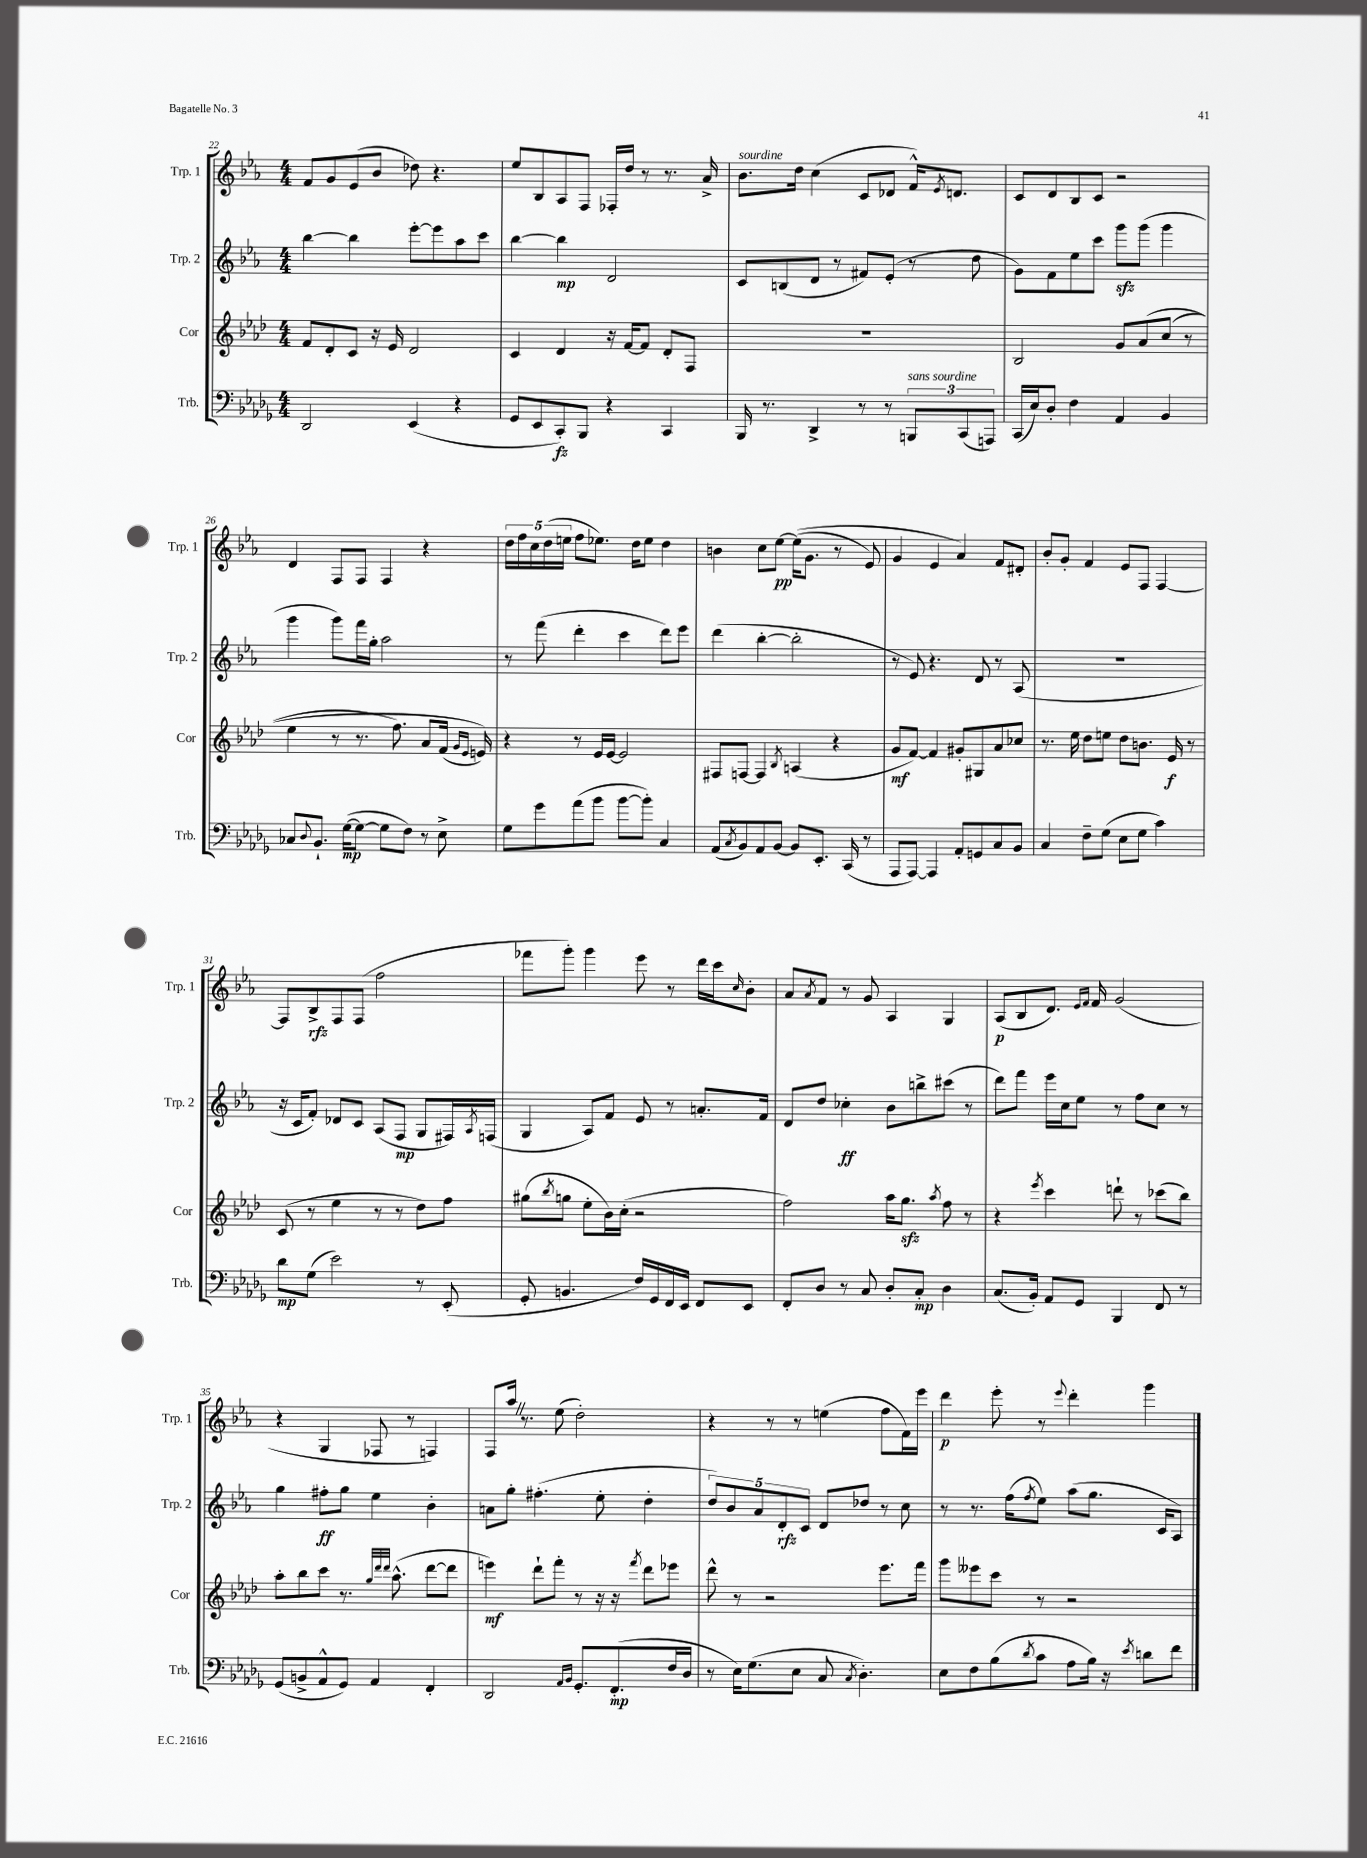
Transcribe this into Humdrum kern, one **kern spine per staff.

**kern	**dynam	**kern	**dynam	**kern	**dynam	**kern	**dynam
*part4	*part4	*part3	*part3	*part2	*part2	*part1	*part1
*staff4	*staff4	*staff3	*staff3	*staff2	*staff2	*staff1	*staff1
*I"Trb.	*	*I"Cor	*	*I"Trp. 2	*	*I"Trp. 1	*
*I'Trb.	*	*I'Cor	*	*I'Trp. 2	*	*I'Trp. 1	*
*clefF4	*	*clefG2	*	*clefG2	*	*clefG2	*
*k[b-e-a-d-g-]	*	*k[b-e-a-d-]	*	*k[b-e-a-]	*	*k[b-e-a-]	*
*M4/4	*	*M4/4	*	*M4/4	*	*M4/4	*
=22	=22	=22	=22	=22	=22	=22	=22
2DD-/	.	8f/L	.	[4bb-\	.	8f/L	.
.	.	8d-'/	.	.	.	8g/	.
.	.	8c/J	.	4bb-\]	.	(8e-/	.
.	.	16r	.	.	.	8b-/J	.
.	.	16e-/	.	.	.	.	.
(4EE-/	.	2d-/	.	[8eee-'\L	.	8dd-X\)	.
.	.	.	.	8eee-\]	.	4.r	.
4r	.	.	.	8aa-\	.	.	.
.	.	.	.	8ccc\J	.	.	.
=23	=23	=23	=23	=23	=23	=23	=23
8GG-/L	.	4c/	.	[4bb-\	.	8ee-/L	.
8EE-/	.	.	.	.	.	8B-/	.
8CC'/)	fz	4d-/	.	4bb-\]	mp	8A-/	.
8BBB-/J	.	.	.	.	.	8F/J	.
4r	.	16r	.	2d/	.	16F-X'/LL	.
.	.	[16f/KL	.	.	.	16dd/JJ	.
.	.	8f/J]	.	.	.	8r	.
4CC/	.	8d-'/L	.	.	.	8.r	.
.	.	8F/J	.	.	.	.	.
.	.	.	.	.	.	16a-^/	.
=24	=24	=24	=24	=24	=24	=24	=24
!	!	!	!	!	!	!LO:TX:a:i:t=sourdine	!
16BBB-/	.	1r	.	8c/L	.	8.b-\L	.
8.r	.	.	.	.	.	.	.
.	.	.	.	(8Bn/	.	.	.
.	.	.	.	.	.	16dd\Jk	.
4DD-^/	.	.	.	8d/J	.	(4cc\	.
.	.	.	.	8r	.	.	.
8r	.	.	.	8f#X/L)	.	8c/L	.
8r	.	.	.	(8e-'/J	.	8d-X/J	.
!LO:TX:a:i:t=sans sourdine	!	!	!	!	!	!	!
12BBBn/L	.	.	.	8r	.	16f^^/KL)	.
.	.	.	.	.	.	8qe-/	.
.	.	.	.	.	.	8.dn/J	.
(12CC/	.	.	.	.	.	.	.
.	.	.	.	8dd\	.	.	.
12AAAn/J)	.	.	.	.	.	.	.
=25	=25	=25	=25	=25	=25	=25	=25
(16CC/LL	.	2B-/	.	8g\L)	.	8c/L	.
16E-/J)	.	.	.	.	.	.	.
8D-'/J	.	.	.	8f\	.	8d/	.
4F\	.	.	.	8ee-\	.	8B-/	.
.	.	.	.	8ccc\J	.	8c/J	.
4AA-/	.	8g/L	.	8gggzz\L	.	2r	.
.	.	(8a-/	.	(8ggg\J	.	.	.
4BB-/	.	(8cc/J	.	4ggg\	.	.	.
.	.	8r	.	.	.	.	.
!!LO:LB:g=z
=26	=26	=26	=26	=26	=26	=26	=26
8C-X/L	.	4ee-\	.	4ggg\	.	4d/	.
8qqD-/	.	.	.	.	.	.	.
8.BB-`/J	.	.	.	.	.	.	.
.	.	8r	.	8ggg\L)	.	8F/L	.
([16G-\KL	mp	.	.	.	.	.	.
8G-\J_	.	8.r	.	16fff\L	.	8F/J	.
.	.	.	.	16gg'\JJ	.	.	.
8G-\L]	.	.	.	2aa-\	.	4F/	.
.	.	8.ff\)	.	.	.	.	.
8F\J)	.	.	.	.	.	.	.
8r	.	8a-/L	.	.	.	4r	.
8E-^\	.	(16f/Jk	.	.	.	.	.
.	.	16qqg/LL	.	.	.	.	.
.	.	16qqe-/JJ	.	.	.	.	.
.	.	16en/))	.	.	.	.	.
=27	=27	=27	=27	=27	=27	=27	=27
8G-\L	.	4r	.	8r	.	20dd\LL	.
.	.	.	.	.	.	20ff\	.
.	.	.	.	.	.	20cc\	.
8g-\	.	.	.	(8fff\	.	.	.
.	.	.	.	.	.	(20dd\	.
.	.	.	.	.	.	20een\JJ	.
(8a-\	.	8r	.	4ddd'\	.	8ff\L	.
8b-\J	.	16e-/LL	.	.	.	8.ee-X\J)	.
.	.	[16e-/JJ	.	.	.	.	.
[8b-\L	.	2e-/]	.	4ccc\	.	.	.
.	.	.	.	.	.	16dd\KL	.
8b-'\J])	.	.	.	.	.	8ee-\J	.
4C/	.	.	.	8ddd\L)	.	4dd\	.
.	.	.	.	8eee-\J	.	.	.
=28	=28	=28	=28	=28	=28	=28	=28
(8AA-/L	.	8F#X/L	.	(4ddd\	.	4bn\	.
8qC/	.	.	.	.	.	.	.
8BB-/)	.	[8Fn/J	.	.	.	.	.
8AA-/	.	4F/]	.	[4bb-'\	.	8cc\L	.
[8BB-/J	.	.	.	.	.	[8ee-\J	pp
.	.	8qB-/	.	.	.	.	.
8BB-/L]	.	(4An/	.	2bb-'\]	.	((16ee-\KL]	.
.	.	.	.	.	.	8.g\J	.
8.EE-'/J	.	.	.	.	.	.	.
.	.	4r	.	.	.	8r	.
(16CC/	.	.	.	.	.	.	.
8r	.	.	.	.	.	8e-/)	.
=29	=29	=29	=29	=29	=29	=29	=29
8AAA-/L	.	8g/L	mf	8r	.	4g/	.
[8AAA-/J)	.	[8f/J)	.	8e-/)	.	.	.
4AAA-/]	.	4f/]	.	4.r	.	4e-/	.
8AA-'/L	.	8g#X'/L	.	.	.	4a-/)	.
8GGn/	.	8G#X/	.	8d/	.	.	.
8C/	.	8a-/	.	8r	.	8f/L	.
8BB-/J	.	8cc-X/J	.	(8A-/	.	8d#X'/J	.
=30	=30	=30	=30	=30	=30	=30	=30
4C/	.	8.r	.	1r	.	8b-'/L	.
.	.	.	.	.	.	8g'/J	.
.	.	16ee-\	.	.	.	.	.
8F~\L	.	8dd-\L	.	.	.	4f/	.
(8G-\J	.	8een\J	.	.	.	.	.
8E-\L	.	8dd-\L	.	.	.	8e-/L	.
8G-\J	.	8.bn\J	.	.	.	8F/J	.
4c\)	.	.	.	.	.	[4F/	.
.	.	16e-/	f	.	.	.	.
.	.	8r	.	.	.	.	.
!!LO:LB:g=z
=31	=31	=31	=31	=31	=31	=31	=31
8d-\L	mp	(8c/	.	16r	.	8F/L]	.
.	.	.	.	16c/KL	.	.	.
(8G-\J	.	8r	.	8f'/J)	.	8B-^/	rfz
2e-\)	.	4ee-\	.	8d-X/L	.	8F/	.
.	.	.	.	8c/J	.	(8F/J	.
.	.	8r	.	(8A-/L	.	2ff\	.
.	.	8r	.	8F/J	mp	.	.
8r	.	8dd-\L)	.	8G/L	.	.	.
(8EE-'/	.	8ff\J	.	16F#X/L)	.	.	.
.	.	.	.	8qA-/	.	.	.
.	.	.	.	(16Fn/JJ	.	.	.
=32	=32	=32	=32	=32	=32	=32	=32
8GG-'/	.	(8gg#X\L	.	4G/	.	8fff-X\L	.
.	.	8qbb-/	.	.	.	.	.
4.BBn/	.	8ggn\J	.	.	.	8ggg'\J)	.
.	.	8ee-'\L	.	8A-/L)	.	4ggg\	.
.	.	16b-\L)	.	8f/J	.	.	.
.	.	(16cc'\JJ	.	.	.	.	.
16F/LL)	.	2r	.	8e-/	.	8eee-\	.
16GG-/	.	.	.	.	.	.	.
16FF/	.	.	.	8r	.	8r	.
16EE-/JJ	.	.	.	.	.	.	.
8FF/L	.	.	.	8.an'/L	.	16ddd\LL	.
.	.	.	.	.	.	16ccc\J	.
.	.	.	.	.	.	16qqcc/	.
8EE-/J	.	.	.	.	.	8b-'\J	.
.	.	.	.	16f/Jk	.	.	.
=33	=33	=33	=33	=33	=33	=33	=33
8FF'/L	.	2ff\)	.	8d/L	.	8a-/L	.
.	.	.	.	.	.	8qa-/	.
8D-/J	.	.	.	8dd/J	.	8f/J	.
8r	.	.	.	4cc-X'\	ff	8r	.
8C/	.	.	.	.	.	8g/	.
8D-'/L	.	16aa-\KL	.	8b-\L	.	4A-/	.
.	.	8.ggzz\J	.	.	.	.	.
8C'/J	mp	.	.	8bbn^\	.	.	.
.	.	8qaa-/	.	.	.	.	.
4D-\	.	8ff\	.	(8ccc#X\J	.	4G/	.
.	.	8r	.	8r	.	.	.
=34	=34	=34	=34	=34	=34	=34	=34
(8.C/L	.	4r	.	8ddd\L)	.	(8A-/L	p
.	.	.	.	8fff\J	.	8B-/	.
16BB-'/Jk)	.	.	.	.	.	.	.
.	.	8qeee-/	.	.	.	.	.
8AA-/L	.	4ccc\	.	16eee-\LL	.	8.d/J)	.
.	.	.	.	16cc\J	.	.	.
8GG-/J	.	.	.	8ee-\J	.	.	.
.	.	.	.	.	.	16qqe-/LL	.
.	.	.	.	.	.	16qqf/JJ	.
.	.	.	.	.	.	16f/	.
4BBB-/	.	8dddn`\	.	8r	.	(2g/	.
.	.	8r	.	8ff\L	.	.	.
8FF/	.	(8ccc-X\L	.	8cc\J	.	.	.
8r	.	8bb-\J)	.	8r	.	.	.
!!LO:LB:g=z
=35	=35	=35	=35	=35	=35	=35	=35
(8GG-/L	.	8aa-'\L	.	4gg\	.	4r	.
8BBn^/	.	8bb-\	.	.	.	.	.
8AA-^^/	.	8ccc\J	.	8ff#X'\L	ff	4G/	.
8GG-/J)	.	8.r	.	8gg\J	.	.	.
4AA-/	.	.	.	4ee-\	.	8F-X/	.
.	.	32qqgg/LLL	.	.	.	.	.
.	.	32qqddd-/	.	.	.	.	.
.	.	32qqddd-/JJJ	.	.	.	.	.
.	.	(8.aa-^^\	.	.	.	.	.
.	.	.	.	.	.	8r	.
4FF'/	.	[8ddd-\L	.	4b-'\	.	4Fn/)	.
.	.	8ddd-\J]	.	.	.	.	.
=36	=36	=36	=36	=36	=36	=36	=36
2DD-/	.	4eeen\)	mf	8an\L	.	8F/L	.
.	.	.	.	8gg'\J	.	16aa-Z/Jk	.
.	.	.	.	.	.	8.r	.
.	.	8ddd-`\L	.	(4.ff#X'\	.	.	.
.	.	8fff'\J	.	.	.	(8ee-\	.
16qqAA-/LL	.	.	.	.	.	.	.
16qqBB-/JJ	.	.	.	.	.	.	.
8.GG-'/L	.	8r	.	.	.	2dd'\)	.
.	.	16r	.	8ee-'\	.	.	.
(8.FF'/	mp	16r	.	.	.	.	.
.	.	8qfff/	.	.	.	.	.
.	.	8ddd-\L	.	4dd'\	.	.	.
16F/L	.	8eee-X\J	.	.	.	.	.
16D-/JJ	.	.	.	.	.	.	.
=37	=37	=37	=37	=37	=37	=37	=37
8r	.	8ddd-^^\	.	10dd/L)	.	4r	.
.	.	.	.	10b-/	.	.	.
16E-\KL)	.	8r	.	.	.	.	.
(8.G-\	.	.	.	.	.	.	.
.	.	.	.	10a-/	.	.	.
.	.	2r	.	.	.	8r	.
.	.	.	.	10d'/	rfz	.	.
8E-\J	.	.	.	.	.	8r	.
.	.	.	.	10c/J	.	.	.
8C/	.	.	.	8d/L	.	(4een\	.
8qC/	.	.	.	.	.	.	.
4.D-'\)	.	.	.	8dd-X/J	.	.	.
.	.	8.eee-\L	.	8r	.	8ff\L	.
.	.	.	.	8cc\	.	16f\L)	.
.	.	16fff\Jk	.	.	.	16eee-\JJ	.
=38	=38	=38	=38	=38	=38	=38	=38
8E-\L	.	8ggg\L	.	8r	.	4ddd\	p
8F\	.	8eee--X\	.	8.r	.	.	.
(8B-\	.	8ccc\J	.	.	.	8eee-'\	.
.	.	.	.	(16ff\KL	.	.	.
8qd-/	.	.	.	8qff/	.	.	.
8c\J	.	8r	.	8ee-\J)	.	8r	.
.	.	.	.	.	.	8qqeee-/	.
8A-\L	.	2r	.	(8aa-\L	.	4ddd'\	.
16B-\Jk)	.	.	.	8.gg\J	.	.	.
16r	.	.	.	.	.	.	.
8qe-/	.	.	.	.	.	.	.
8dn\L	.	.	.	.	.	4ggg\	.
.	.	.	.	16c/KL	.	.	.
8f\J	.	.	.	8A-/J)	.	.	.
==	==	==	==	==	==	==	==
*-	*-	*-	*-	*-	*-	*-	*-
